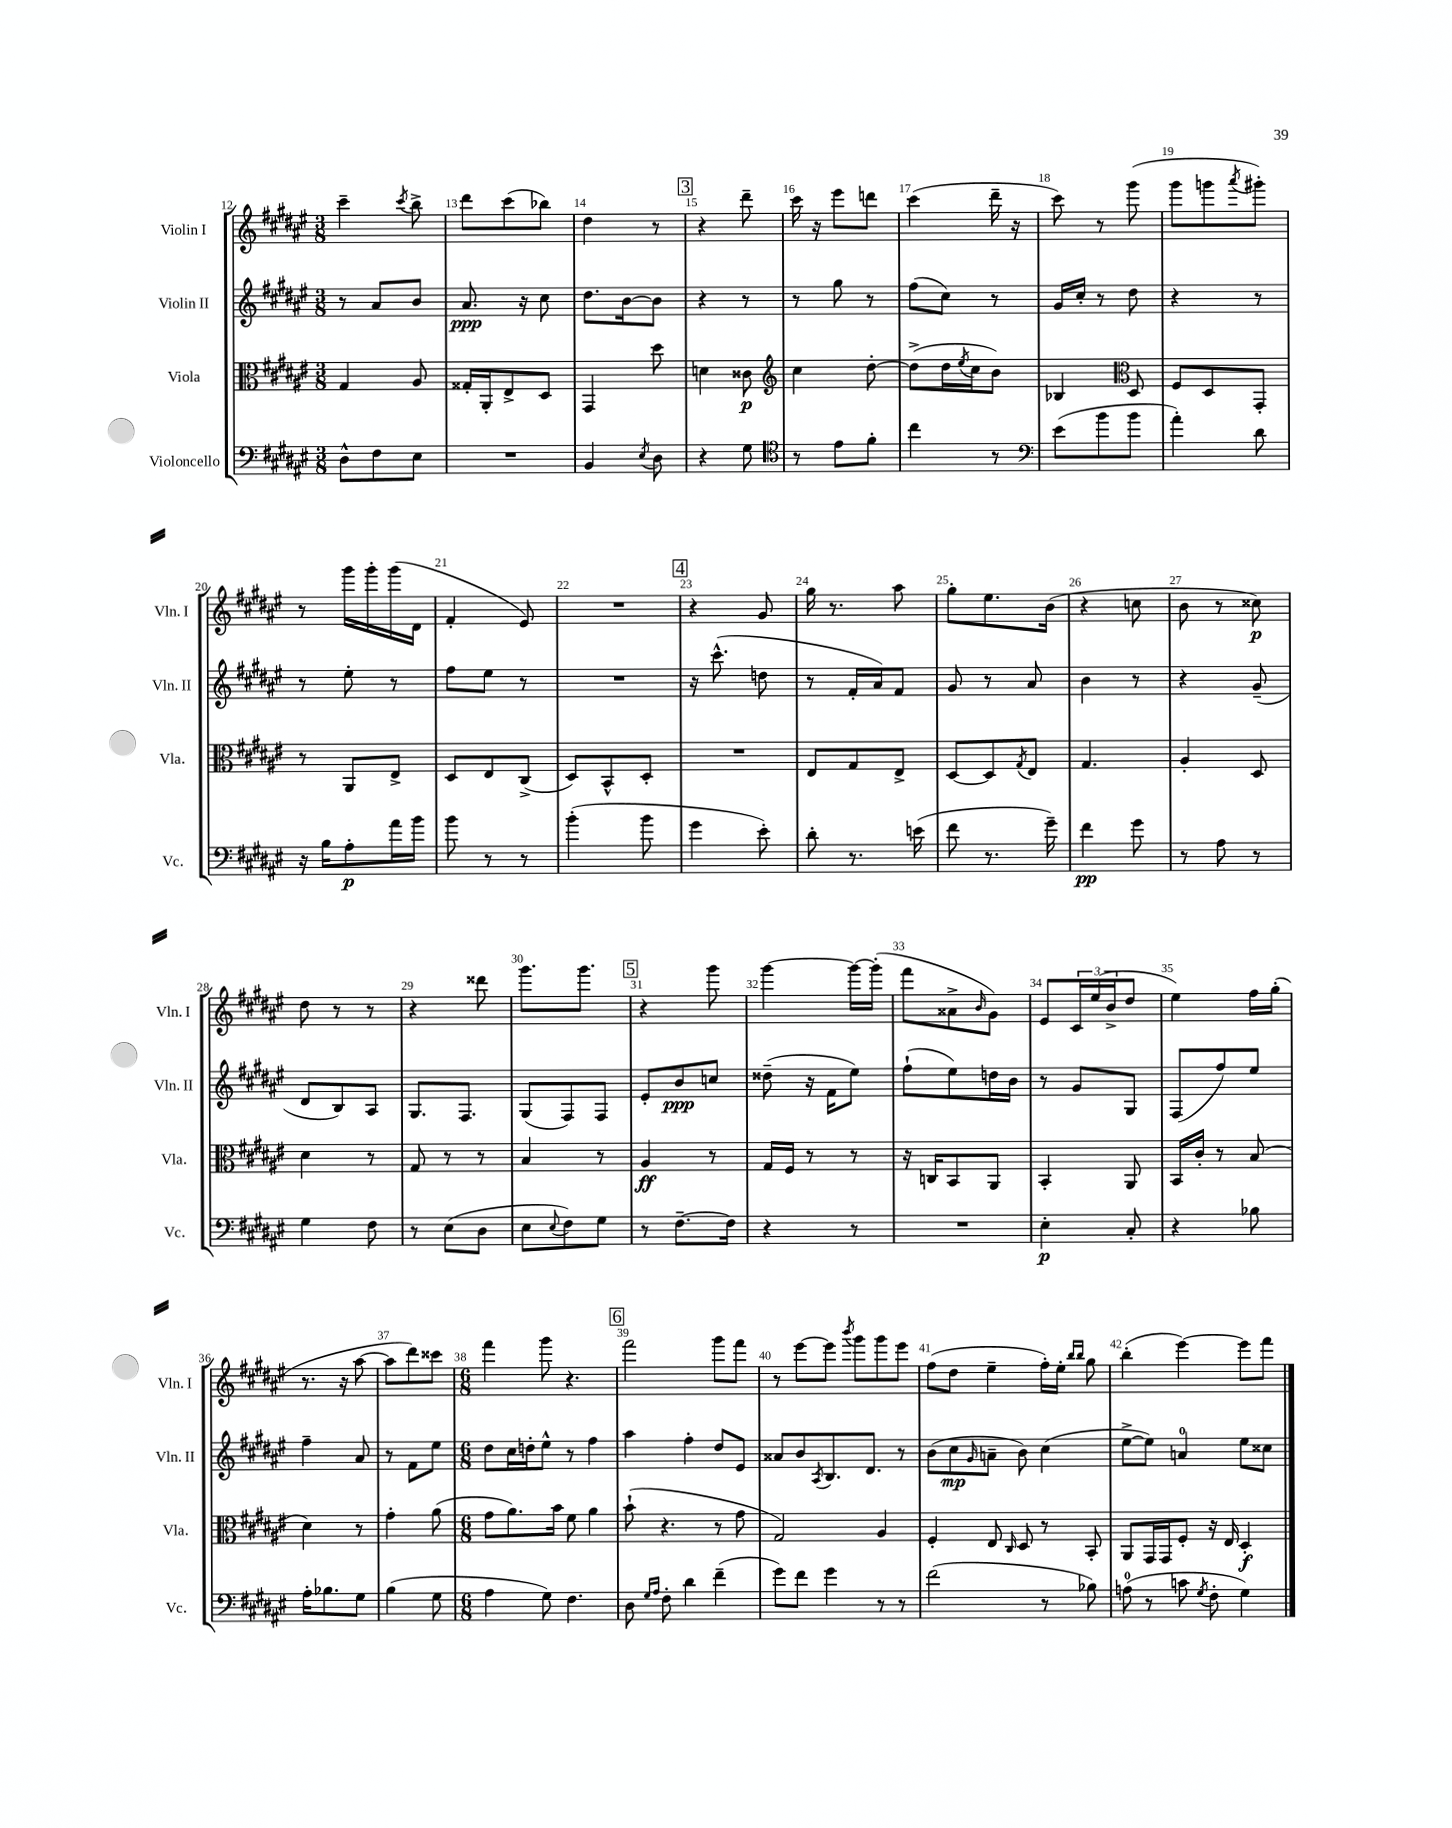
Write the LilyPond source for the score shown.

<<
\new StaffGroup <<
\new Staff = "s0" \with { instrumentName = "Violin I" shortInstrumentName = "Vln. I" } {
    \clef treble \key fis \major \numericTimeSignature \time 3/8
    cis'''4-- \acciaccatura { cis'''8 } b''8-> |
    dis'''8 cis'''8( bes''8) |
    dis''4 r8 |
    \mark \markup { \box "3" } r4 dis'''8-- |
    cis'''16 r16 eis'''8 d'''8 |
    cis'''4( dis'''16-- r16 |
    cis'''8) r8 gis'''8( |
    gis'''8 g'''8 \acciaccatura { ais'''8 } gis'''8-.) |
    r8 gis'''16 gis'''16-. gis'''16( dis'16 |
    fis'4-. eis'8) |
    R4. |
    \mark \markup { \box "4" } r4 gis'8 |
    gis''16 r8. ais''8 |
    gis''8-. eis''8. b'16( |
    r4 c''8 |
    b'8 r8 cisis''8\p) |
    dis''8 r8 r8 |
    r4 disis'''8 |
    gis'''8. gis'''8. |
    \mark \markup { \box "5" } r4 gis'''8 |
    gis'''4~ gis'''16~ gis'''16-.( |
    fis'''8 aisis'8-> \grace { b'16 } gis'8) |
    eis'8 \tuplet 3/2 { cis'16 eis''16( b'16-> } dis''8 |
    eis''4) fis''16 gis''16-.( |
    r8. r16 ais''8~ |
    ais''8 dis'''8) cisis'''8 |
    \numericTimeSignature \time 6/8 fis'''4 gis'''8 r4. |
    \mark \markup { \box "6" } fis'''2 gis'''8 fis'''8 |
    r8 eis'''8~ eis'''8 \acciaccatura { b'''8 } gis'''8 gis'''8 eis'''8 |
    fis''8( dis''8 eis''4-- fis''16-.) eis''16-. \grace { b''16 b''16 } gis''8 |
    b''4-.( eis'''4~) eis'''8 fis'''8 \bar "|." |
}
\new Staff = "s1" \with { instrumentName = "Violin II" shortInstrumentName = "Vln. II" } {
    \clef treble \key fis \major \numericTimeSignature \time 3/8
    r8 ais'8 b'8 |
    ais'8.\ppp r16 cis''8 |
    dis''8. b'16~ b'8 |
    \mark \markup { \box "3" } r4 r8 |
    r8 gis''8 r8 |
    fis''8( cis''8) r8 |
    gis'16 cis''16-. r8 dis''8 |
    r4 r8 |
    r8 eis''8-. r8 |
    fis''8 eis''8 r8 |
    R4. |
    \mark \markup { \box "4" } r16 cis'''8.-^( d''8 |
    r8 fis'16-. ais'16) fis'8 |
    gis'8 r8 ais'8 |
    b'4 r8 |
    r4 gis'8--( |
    dis'8 b8) ais8 |
    gis8. fis8. |
    gis8( fis8) fis8 |
    \mark \markup { \box "5" } eis'8-. b'8\ppp c''8 |
    disis''8--( r16 fis'16 eis''8) |
    fis''8-!( eis''8) d''16 b'16 |
    r8 gis'8 gis8 |
    fis8( fis''8) eis''8 |
    fis''4-- ais'8 |
    r8 fis'8 eis''8 |
    \numericTimeSignature \time 6/8 dis''8 cis''16 d''16-. eis''8-^ r8 fis''4 |
    \mark \markup { \box "6" } ais''4 fis''4-. dis''8 eis'8 |
    aisis'8 b'8 \acciaccatura { ais8 } b8. dis'8. r8 |
    b'8( cis''8\mp \grace { gis'16 } a'8-- b'8) cis''4( |
    eis''8~-> eis''8) a'4-0 eis''8 cisis''8 \bar "|." |
}
\new Staff = "s2" \with { instrumentName = "Viola" shortInstrumentName = "Vla." } {
    \clef alto \key fis \major \numericTimeSignature \time 3/8
    gis4 ais8 |
    gisis16-. ais,16-. eis8-> dis8 |
    gis,4 dis''8 |
    \mark \markup { \box "3" } d'4 cisis'8\p |
    \clef treble cis''4 dis''8~-. |
    dis''8->( dis''16 \acciaccatura { eis''8 } cis''16 b'8) |
    bes4 \clef alto dis8 |
    fis8 dis8 gis,8-. |
    r8 ais,8 eis8-> |
    dis8 eis8 cis8->( |
    dis8) b,8-^ dis8-. |
    \mark \markup { \box "4" } R4. |
    eis8 gis8 eis8-> |
    dis8~ dis8 \acciaccatura { gis8 } eis8 |
    gis4. |
    ais4-. dis8 |
    dis'4 r8 |
    gis8 r8 r8 |
    b4 r8 |
    \mark \markup { \box "5" } ais4\ff r8 |
    gis16 fis16 r8 r8 |
    r16 c16 b,8 ais,8 |
    b,4-. ais,8 |
    b,16 cis'16-. r8 b8( |
    dis'4) r8 |
    gis'4-. ais'8( |
    \numericTimeSignature \time 6/8 gis'8 ais'8.) b'16 fis'8 ais'4 |
    \mark \markup { \box "6" } b'8-!( r4. r8 gis'8 |
    gis2) ais4 |
    fis4-. eis8 \grace { cis16 } dis8 r8 b,8-. |
    ais,8 gis,16 gis,16 fis8-. r16 eis16 dis4-.\f \bar "|." |
}
\new Staff = "s3" \with { instrumentName = "Violoncello" shortInstrumentName = "Vc." } {
    \clef bass \key fis \major \numericTimeSignature \time 3/8
    dis8-^ fis8 eis8 |
    R4. |
    b,4 \acciaccatura { eis8 } dis8 |
    \mark \markup { \box "3" } r4 gis8 |
    \clef tenor r8 eis'8 fis'8-. |
    cis''4 r8 |
    \clef bass eis'8( b'8 b'8 |
    ais'4-.) dis'8 |
    r16 b16 ais8-.\p ais'16 b'16 |
    b'8 r8 r8 |
    b'4-.( b'8 |
    \mark \markup { \box "4" } gis'4 eis'8-.) |
    dis'8-. r8. e'16( |
    fis'8 r8. gis'16--) |
    fis'4\pp gis'8 |
    r8 ais8 r8 |
    gis4 fis8 |
    r8 eis8( dis8 |
    eis8 \appoggiatura { eis8 } fis8) gis8 |
    \mark \markup { \box "5" } r8 fis8.~-- fis16 |
    r4 r8 |
    R4. |
    eis4-.\p cis8-. |
    r4 bes8 |
    ais16-. bes8. gis8 |
    b4( gis8 |
    \numericTimeSignature \time 6/8 ais4 gis8) fis4. |
    \mark \markup { \box "6" } dis8 \grace { gis16 ais16 } fis8-. dis'4 fis'4--( |
    gis'8) fis'8 gis'4 r8 r8 |
    fis'2( r8 bes8) |
    a8-0( r8 c'8 \acciaccatura { gis8 } fis8-. gis4) \bar "|." |
}
>>
>>
\layout { \context { \Score currentBarNumber = #12 \override BarNumber.break-visibility = ##(#f #t #t) barNumberVisibility = #all-bar-numbers-visible } }
